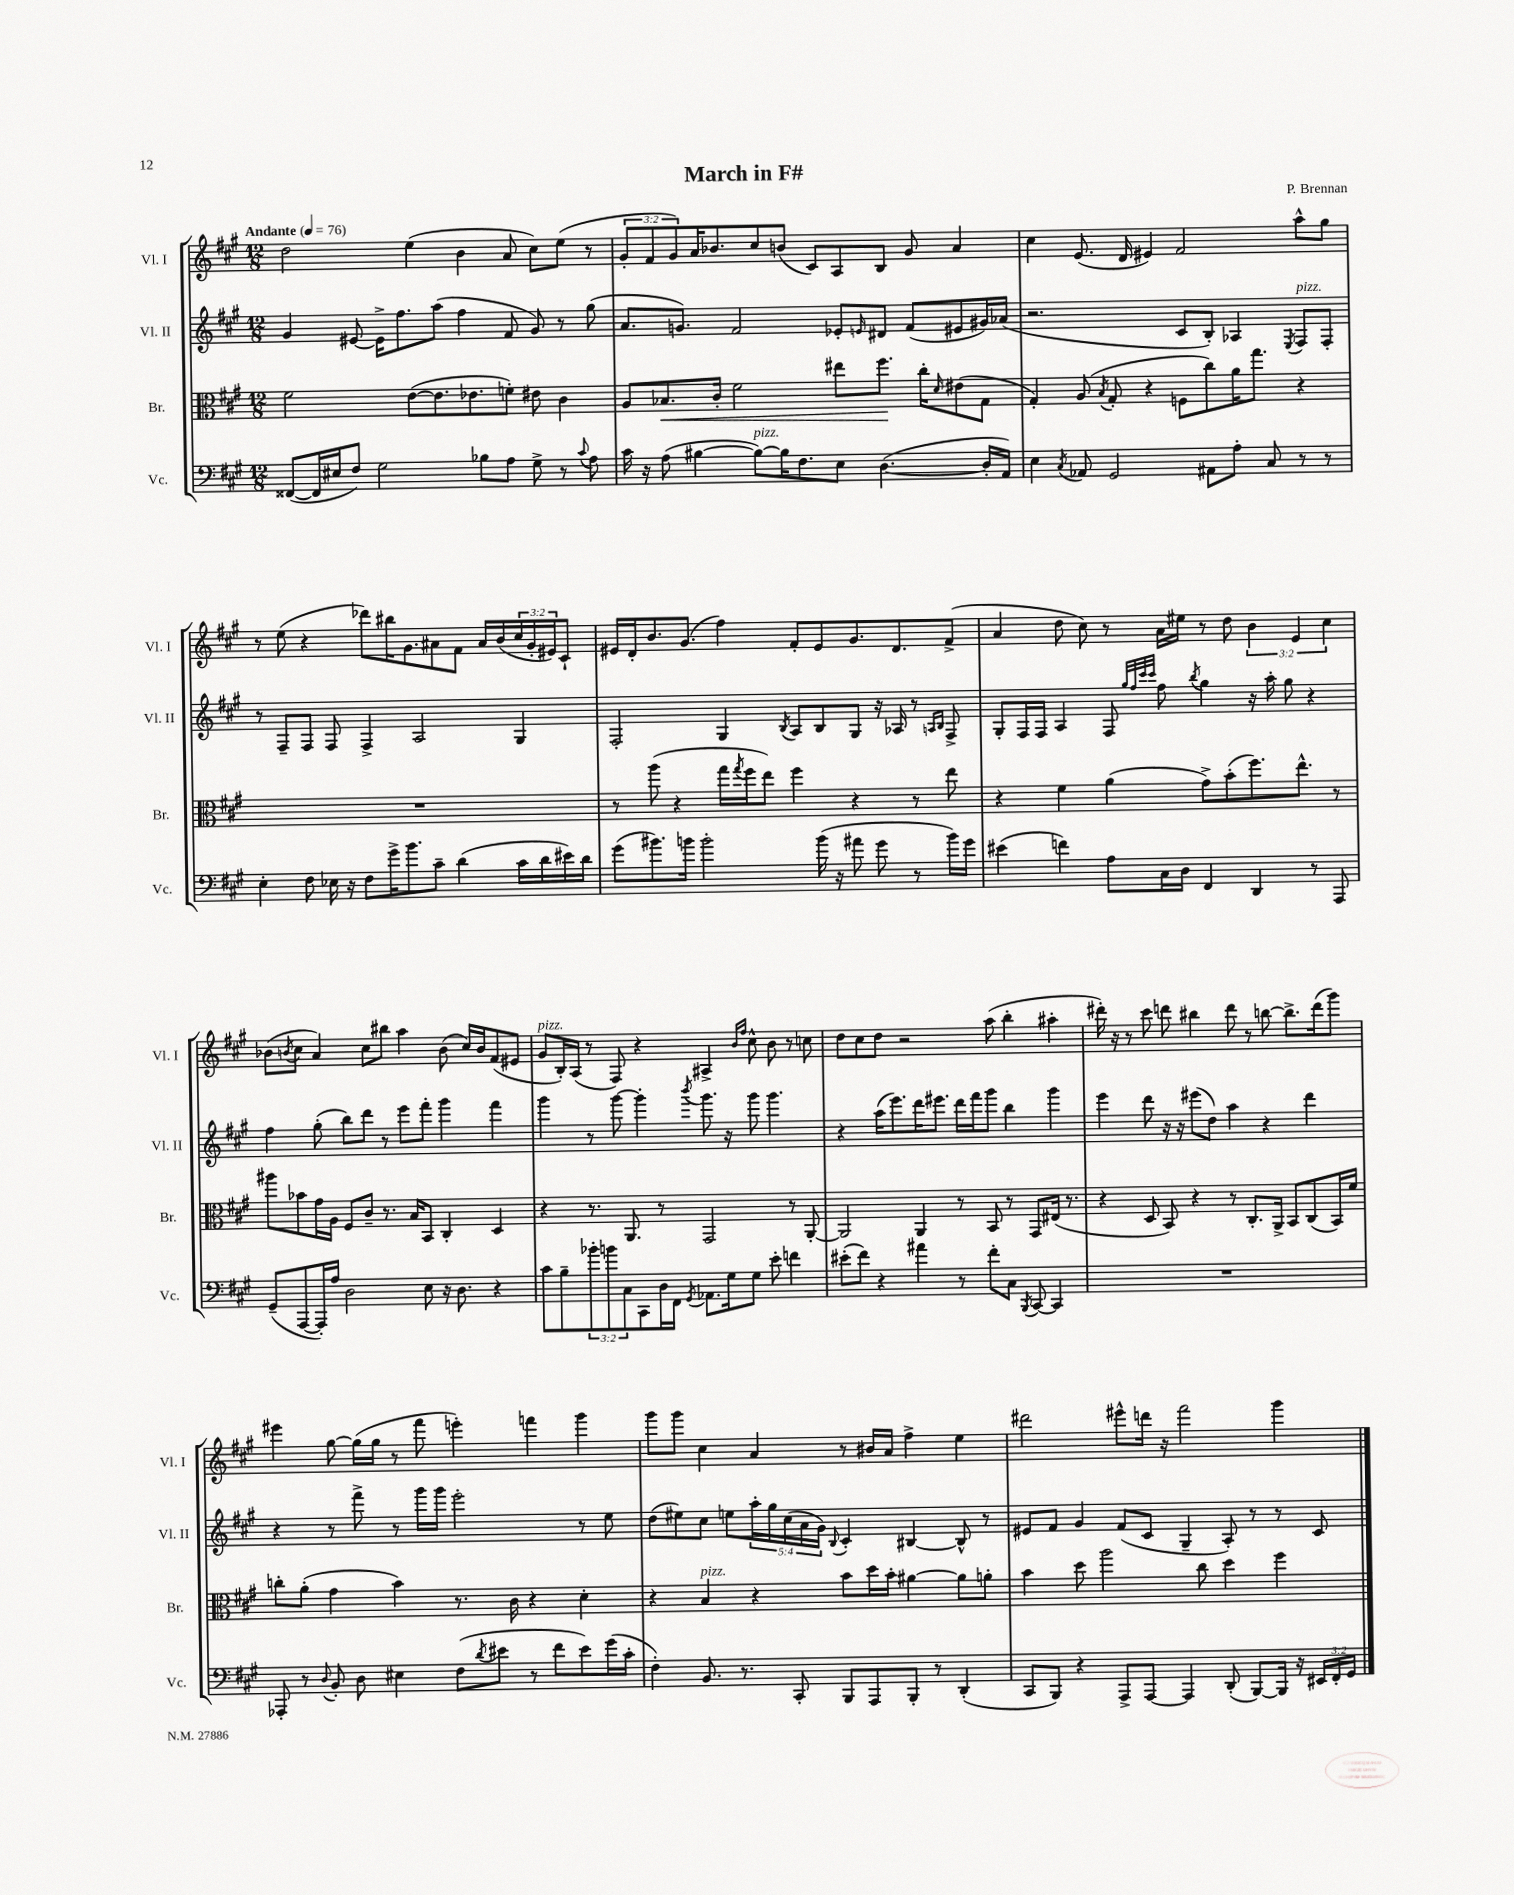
\header { title = "March in F#" composer = "P. Brennan" }
<<
\new StaffGroup <<
\new Staff = "s0" \with { instrumentName = "Vl. I" shortInstrumentName = "Vl. I" } {
    \clef treble \key a \major \numericTimeSignature \time 12/8 \override Staff.TupletNumber.text = #tuplet-number::calc-fraction-text \tempo "Andante" 4 = 76
    d''2 e''4( b'4 a'8 cis''8) e''8( r8 |
    \tuplet 3/2 { gis'8-. fis'8 gis'8) } a'16 bes'8. cis''8 b'8( cis'8) a8 b8 gis'8 a'4 |
    cis''4 e'8.( d'16 eis'4) fis'2 a''8-^ gis''8 |
    r8 e''8( r4 des'''8) bis''16 gis'8. ais'8 fis'8 ais'16 b'16( \tuplet 3/2 { cis''16 gis'16-. eis'16) } cis'8-! |
    eis'16 d'16-. b'8. gis'8.( fis''4) fis'8-. eis'8 gis'8. d'8. fis'8->( |
    a'4 d''8 cis''8) r8 a'16 eis''16 r8 d''8 \tuplet 3/2 { b'4 e'4 cis''4 } |
    bes'8( \acciaccatura { b'8 } cis''8 a'4) cis''8 bis''8 a''4 b'8( cis''16) b'16 fis'8( eis'8 |
    gis'8^\markup { \italic "pizz." } b16-.) a16( r8 fis8) r4 ais4-> \grace { b'16 fis''16 } cis''8-^ b'8 r8 c''8 |
    d''8 cis''8 d''8 r2 a''8( b''4-. ais''4-. |
    dis'''16-.) r16 r8 cis'''8 d'''8 bis''4 d'''8 r8 b''8~ b''8.-> d'''16( gis'''8) |
    eis'''4 gis''8~ gis''16( gis''16 r8 fis'''8 e'''4-.) f'''4 gis'''4 |
    gis'''8 gis'''8 cis''4 a'4 r8 bis'16 a'16 fis''4-> e''4 |
    dis'''2 eis'''8-^ d'''16 r16 fis'''2 gis'''4 \bar "|." |
}
\new Staff = "s1" \with { instrumentName = "Vl. II" shortInstrumentName = "Vl. II" } {
    \clef treble \key a \major \numericTimeSignature \time 12/8 \override Staff.TupletNumber.text = #tuplet-number::calc-fraction-text
    gis'4 eis'8~ eis'16-> fis''8. a''8( fis''4 fis'8 gis'8) r8 gis''8( |
    a'8. g'8.) fis'2 ees'8-. \grace { e'16 } dis'8 fis'8( eis'8 gis'16) aes'16( |
    r2. cis'8 b8-.) aes4 \acciaccatura { e8 } fis8^\markup { \italic "pizz." } fis8-. |
    r8 fis8-- fis8 fis8 fis4-> a2 gis4 |
    fis2-. gis4 \acciaccatura { b8 } a8 b8 gis8 r16 aes16 r8 \grace { a16 b16 } fis8-> |
    gis8-. fis16 fis16 a4 fis8 \grace { gis''32 fis''32 cis'''32 cis'''32 } fis''8 \acciaccatura { b''8 } gis''4 r16 a''16-. gis''8 r4 |
    fis''4 gis''8-.( b''8) d'''8 r8 e'''8 fis'''8-. gis'''4 fis'''4 |
    gis'''4 r8 gis'''8~ gis'''4-. \acciaccatura { b'''8 } gis'''8. r16 gis'''8 gis'''4. |
    r4 a''16( e'''8.) d'''16 eis'''8. d'''16 fis'''16 gis'''8 b''4 gis'''4 |
    e'''4 d'''8 r16 r16 eis'''8( d''8) a''4 r4 d'''4 |
    r4 r8 fis'''8-> r8 gis'''16 gis'''16 e'''2-. r8 e''8 |
    d''8( eis''8) cis''8 e''8 \tuplet 5/4 { a''16-. gis''16 cis''16( a'16 gis'16) } \appoggiatura { b8 } cis'4-. bis4~ bis8-^ r8 |
    eis'8 fis'8 gis'4 fis'8( cis'8 gis4-- a8-.) r8 r8 cis'8 \bar "|." |
}
\new Staff = "s2" \with { instrumentName = "Br." shortInstrumentName = "Br." } {
    \clef alto \key a \major \numericTimeSignature \time 12/8
    fis'2 e'8~( e'8. ees'8. f'8-.) eis'8 cis'4 |
    a8 bes8.\< cis'16-. fis'2 eis''8 fis''8.\! cis''16-. \grace { d'16 } eis'8( gis8 |
    gis4-.) a8( \acciaccatura { b8 } gis8-. r4 f8 cis''8) a'16 gis''8. r4 |
    R1. |
    r8 a''8( r4 gis''16 \acciaccatura { gis''8 } fis''16 e''8) fis''4 r4 r8 e''8 |
    r4 fis'4 a'4( gis'8->) b'8-.( fis''8.) e''8.-^ r8 |
    ais''8 bes'8 gis'16 a16 fis8 cis'8-- r8. b16 b,8 cis4-. d4 |
    r4 r8. a,8. r8 gis,2 r8 a,8~-. |
    a,2 a,4 r8 b,8 r8 gis,8 eis16( r8. |
    r4 d8 b,8) r4 r8 cis8.-. a,16-> b,8 cis8( b,16) fis'16 |
    c''8-. a'8-.( gis'4 b'4) r8. cis'16 r4 d'4-. |
    r4 b4^\markup { \italic "pizz." } r4 b'8 d''16 b'16-. ais'4~ ais'8 a'8-. |
    b'4 d''8 a''2 cis''8 d''4 fis''4 \bar "|." |
}
\new Staff = "s3" \with { instrumentName = "Vc." shortInstrumentName = "Vc." } {
    \clef bass \key a \major \numericTimeSignature \time 12/8 \override Staff.TupletNumber.text = #tuplet-number::calc-fraction-text
    fisis,8~( fisis,16 eis16 fis8) gis2 bes8 a8 gis8-> r8 \appoggiatura { cis'8 } a8 |
    cis'16 r16 a8( bis4~ bis8~^\markup { \italic "pizz." }) bis16 fis8. e8 d4.~( d16-. a,16) |
    e4 \acciaccatura { cis8 } aes,8 gis,2 ais,8 a8-. cis8 r8 r8 |
    e4-. fis8 ees16 r16 fis8 gis'16-> b'8. cis'8-- d'4( cis'16 d'16 eis'16) d'16 |
    gis'8( bis'8.) b'16 b'2-. b'16( r16 ais'8 gis'8 r8 b'16) gis'16 |
    eis'4( f'4) a8 cis16 d16 fis,4 d,4 r8 a,,8 |
    gis,8--( a,,8~ a,,16-.) a16 d2 e8 r16 d8. r4 |
    cis'8 b8-- \tuplet 3/2 { bes'8-. b'8 cis8 } cis,8 d16 fis,16 \acciaccatura { gis,8 } aes,8. gis16 gis8 e'8-. f'4 |
    eis'8-.( fis'8) r4 ais'4 r8 fis'8-. cis8 \acciaccatura { b,,8 } cis,8~ cis,4 |
    R1. |
    aes,,8-. r8 \appoggiatura { d8 } b,8-. d8 eis4 fis8( \acciaccatura { d'8 } eis'8 r8 fis'8 eis'8) gis'16( cis'16-. |
    fis4-.) b,8. r8. cis,8-. b,,8 a,,8 b,,8-. r8 d,4-.( |
    cis,8 b,,8) r4 a,,8-> a,,8~ a,,4 d,8-.( b,,8~) b,,16 r16 \tuplet 3/2 { eis,16 fis,16-. gis,16 } \bar "|." |
}
>>
>>
\layout { \context { \Score \remove "Bar_number_engraver" } }
